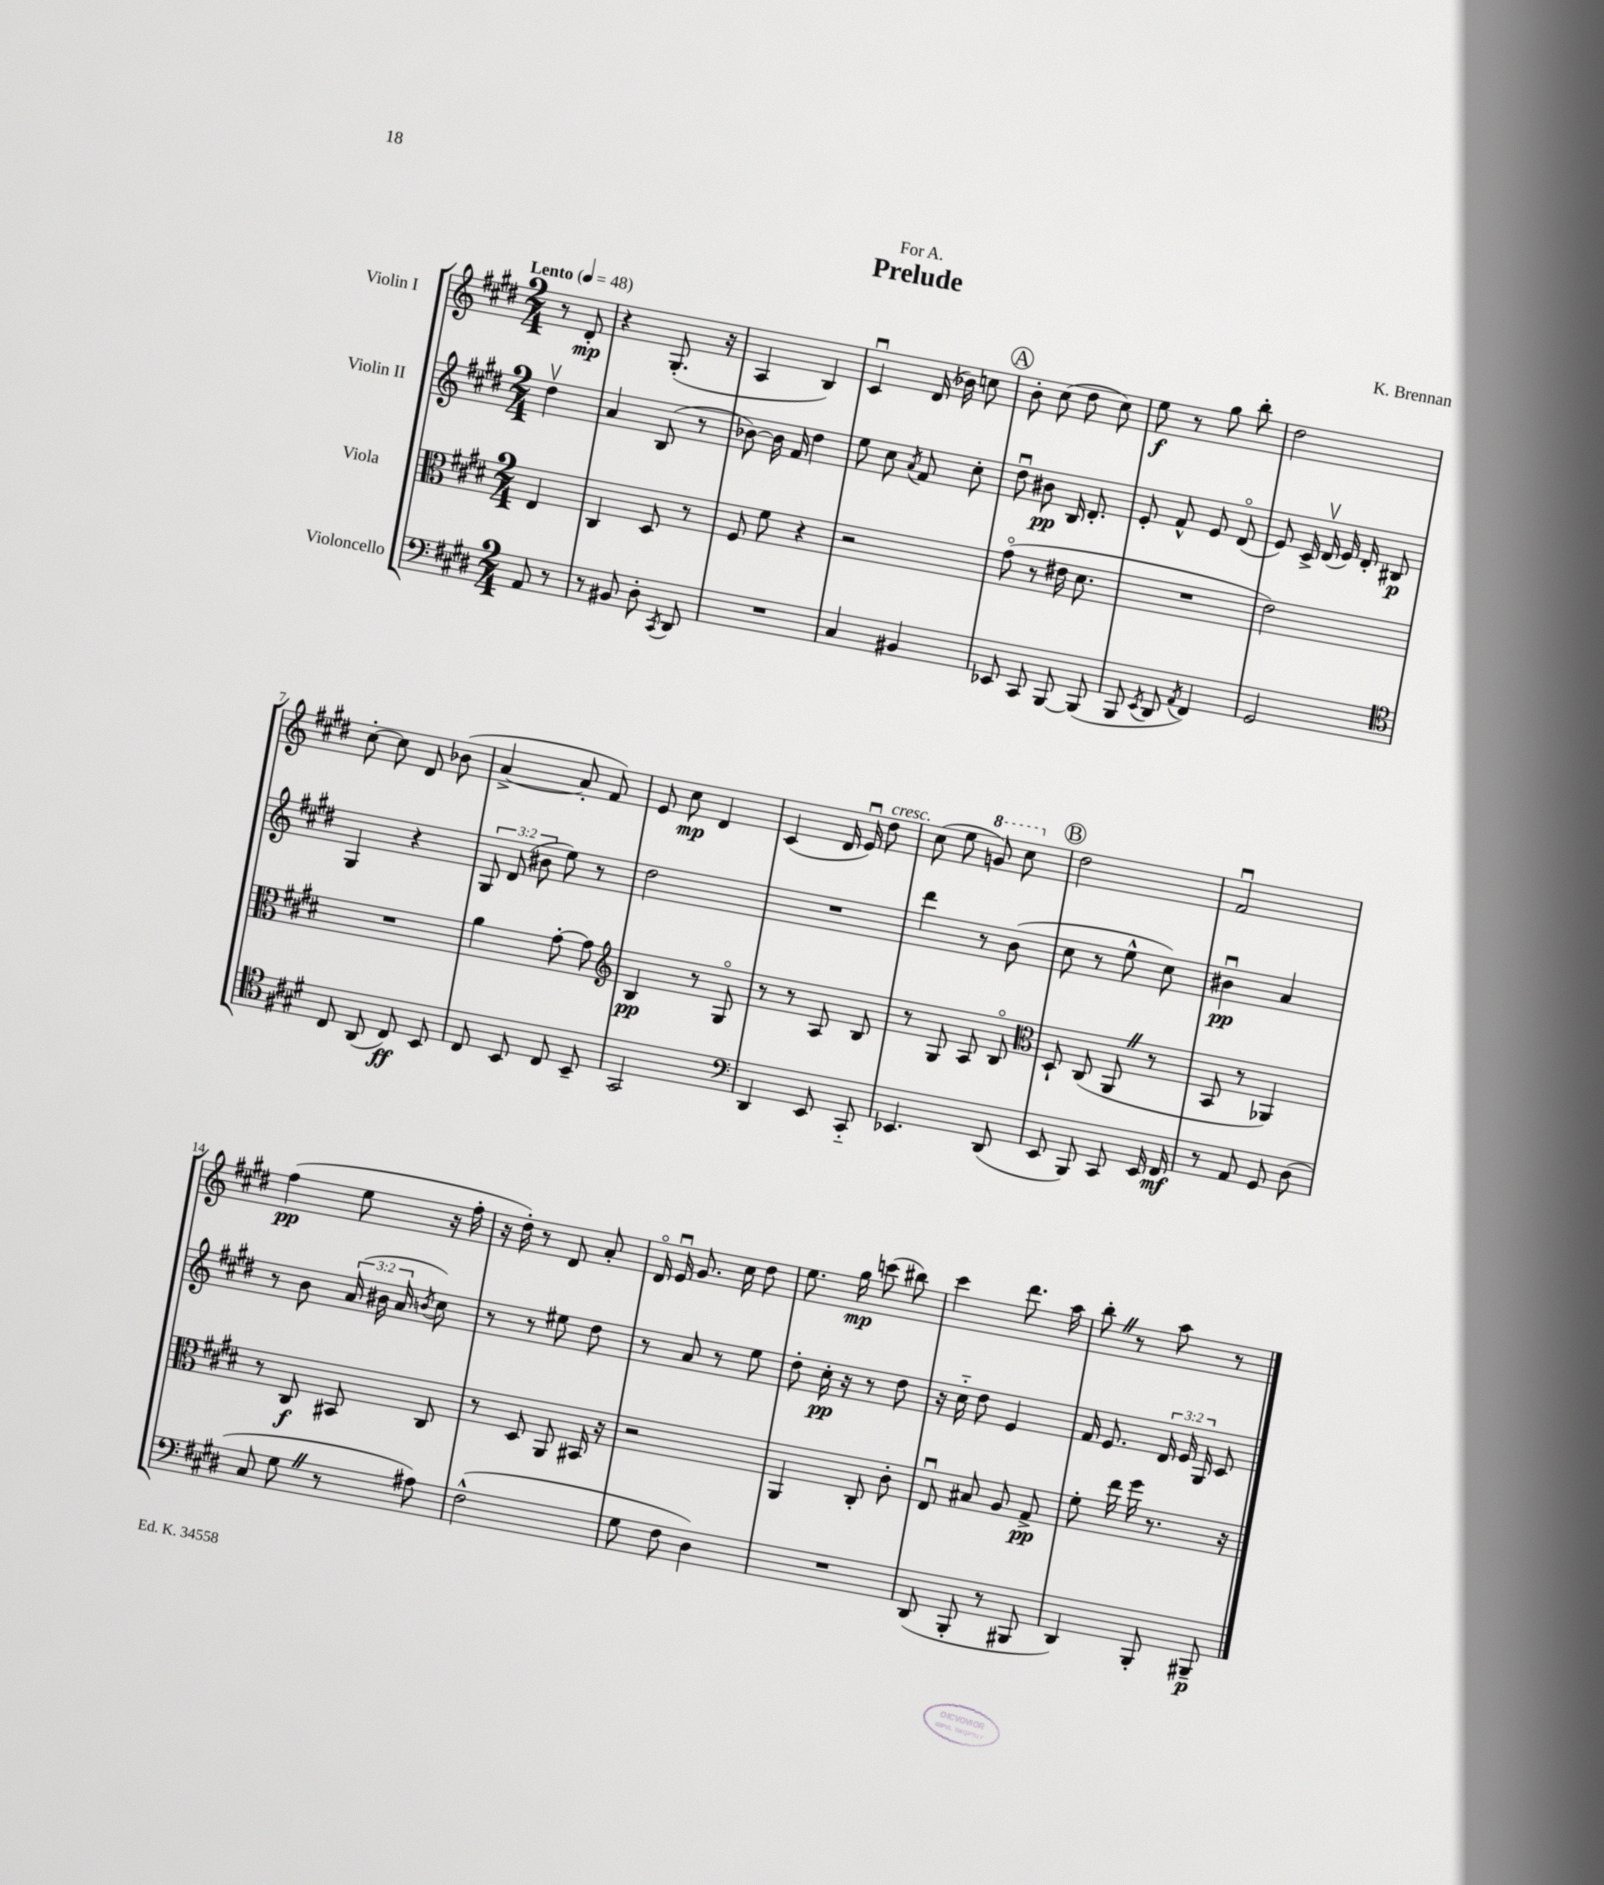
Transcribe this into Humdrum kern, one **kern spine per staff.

**kern	**kern	**kern	**kern
*staff4	*staff3	*staff2	*staff1
*clefF4	*clefC3	*clefG2	*clefG2
*k[f#c#g#d#]	*k[f#c#g#d#]	*k[f#c#g#d#]	*k[f#c#g#d#]
*M2/4	*M2/4	*M2/4	*M2/4
*MM48	*MM48	*MM48	*MM48
8AA	4E	4dd#v	8r
8r	.	.	8d#'
=	=	=	=
8r	4C#	4a	4r
8BB#	.	.	.
8D#'	8D#	(8B	(8.G#'
8qCC#	.	.	.
8DD#	8r	8r	.
.	.	.	16r
=	=	=	=
2r	8F#	[8b-)	4A
.	8f#	16b-]	.
.	.	16f#	.
.	4r	4dd#	4B)
=	=	=	=
4C#	2r	8ee	4c#u
.	.	8cc#	.
.	.	8qa	.
4BB#	.	8f#	(16d#
.	.	.	16b-)
.	.	8cc#'	8cc
=	=	=	=
8EE-	(8g#o	8dd#u	8b'
8CC#	8r	8b#	(8cc#
[8BBB	16e#	16B	8dd#
.	8.d#	8.d#'	.
(8BBB]	.	.	8cc#)
=	=	=	=
8BBB	2r	8e'	8ee
8qEE	.	.	.
8DD#	.	8f#^^	8r
8qAA	.	.	.
4FF#)	.	8e	8gg#
.	.	(8d#o	8bb'
=	=	=	=
2GG#	2e)	8e)	2dd#
.	.	16c#^	.
.	.	(16d#v	.
.	.	16e)	.
.	.	16d#'	.
.	.	8B#	.
=	=	=	=
*clefC4	*	*	*
8C#	2r	4G#	[8cc#'
(8AA	.	.	8cc#]
8C#)	.	4r	8d#
8BB	.	.	(8b-
=	=	=	=
8C#	4a	12G#	[4a^
.	.	(12d#	.
8BB	.	.	.
.	.	12b#	.
8C#	[8g#'	8ee)	8a']
8BB~	8g#]	8r	8f#)
=	=	=	=
*	*clefG2	*	*
2GG#	4B	2dd#	8e
.	.	.	8cc#
.	8r	.	4d#
.	8G#o	.	.
=	=	=	=
*clefF4	*	*	*
4DD#	8r	2r	(4c#
.	8r	.	.
8EE	8A	.	16d#
.	.	.	16eu)
8CC#'~	8B	.	8dd#
=	=	=	=
4.EE-	8r	4ddd#	(8cc#
.	8G#	.	8ee
.	8A	8r	8gg)
(8DD#	8Bo	(8b	8ccc#
=	=	=	=
*	*clefC3	*	*
8EE	8D#`	8cc#	2dd#
8BBB)	(8C#	8r	.
8CC#	8AA	8ee^^	.
16EE	8r	8cc#)	.
16FF#	.	.	.
=	=	=	=
8r	8BB	4b#u	2f#u
8AA	8r	.	.
8GG#	4AA-)	4a	.
(8D#	.	.	.
=	=	=	=
8C#	8r	8r	(4ff#
8G#	8C#	8b	.
8r	8BB#	(24a	8ee
.	.	24b#	.
.	.	24a	.
.	.	8qb	.
8A#)	8C#	8cc#)	16r
.	.	.	16ff#'
=	=	=	=
(2F#^^	8r	8r	16r
.	.	.	16dd#')
.	8D#	8r	8r
.	8AA	8ee#	8d#
.	16BB#	8dd#	8a'
.	16r	.	.
=	=	=	=
8G#	2r	8r	16d#o
.	.	.	16eu
8F#	.	8a	8.g#
4D#)	.	8r	.
.	.	.	16cc#
.	.	8ee	8dd#
=	=	=	=
2r	4AA	8dd#'	8.ee
.	.	16cc#'	.
.	.	16r	16gg#
.	8C#'	8r	(8ccc
.	8c#'	8dd#	8bb#)
=	=	=	=
(8DD#	8Eu	16r	4ccc#
.	.	16cc#'~	.
8BBB'	8B#	8dd#	.
8r	8A	4e	8.ddd#
8BBB#	8G#^	.	.
.	.	.	16aa
=	=	=	=
4DD#)	8f#'	16f#	8bb'
.	.	8.e	.
.	16ee	.	8r
.	16ff#	.	.
8BBB'	8.r	24d#	8aa
.	.	24e	.
.	.	24G#	.
8BBB#~	.	8c#	8r
.	16r	.	.
==	==	==	==
*-	*-	*-	*-
